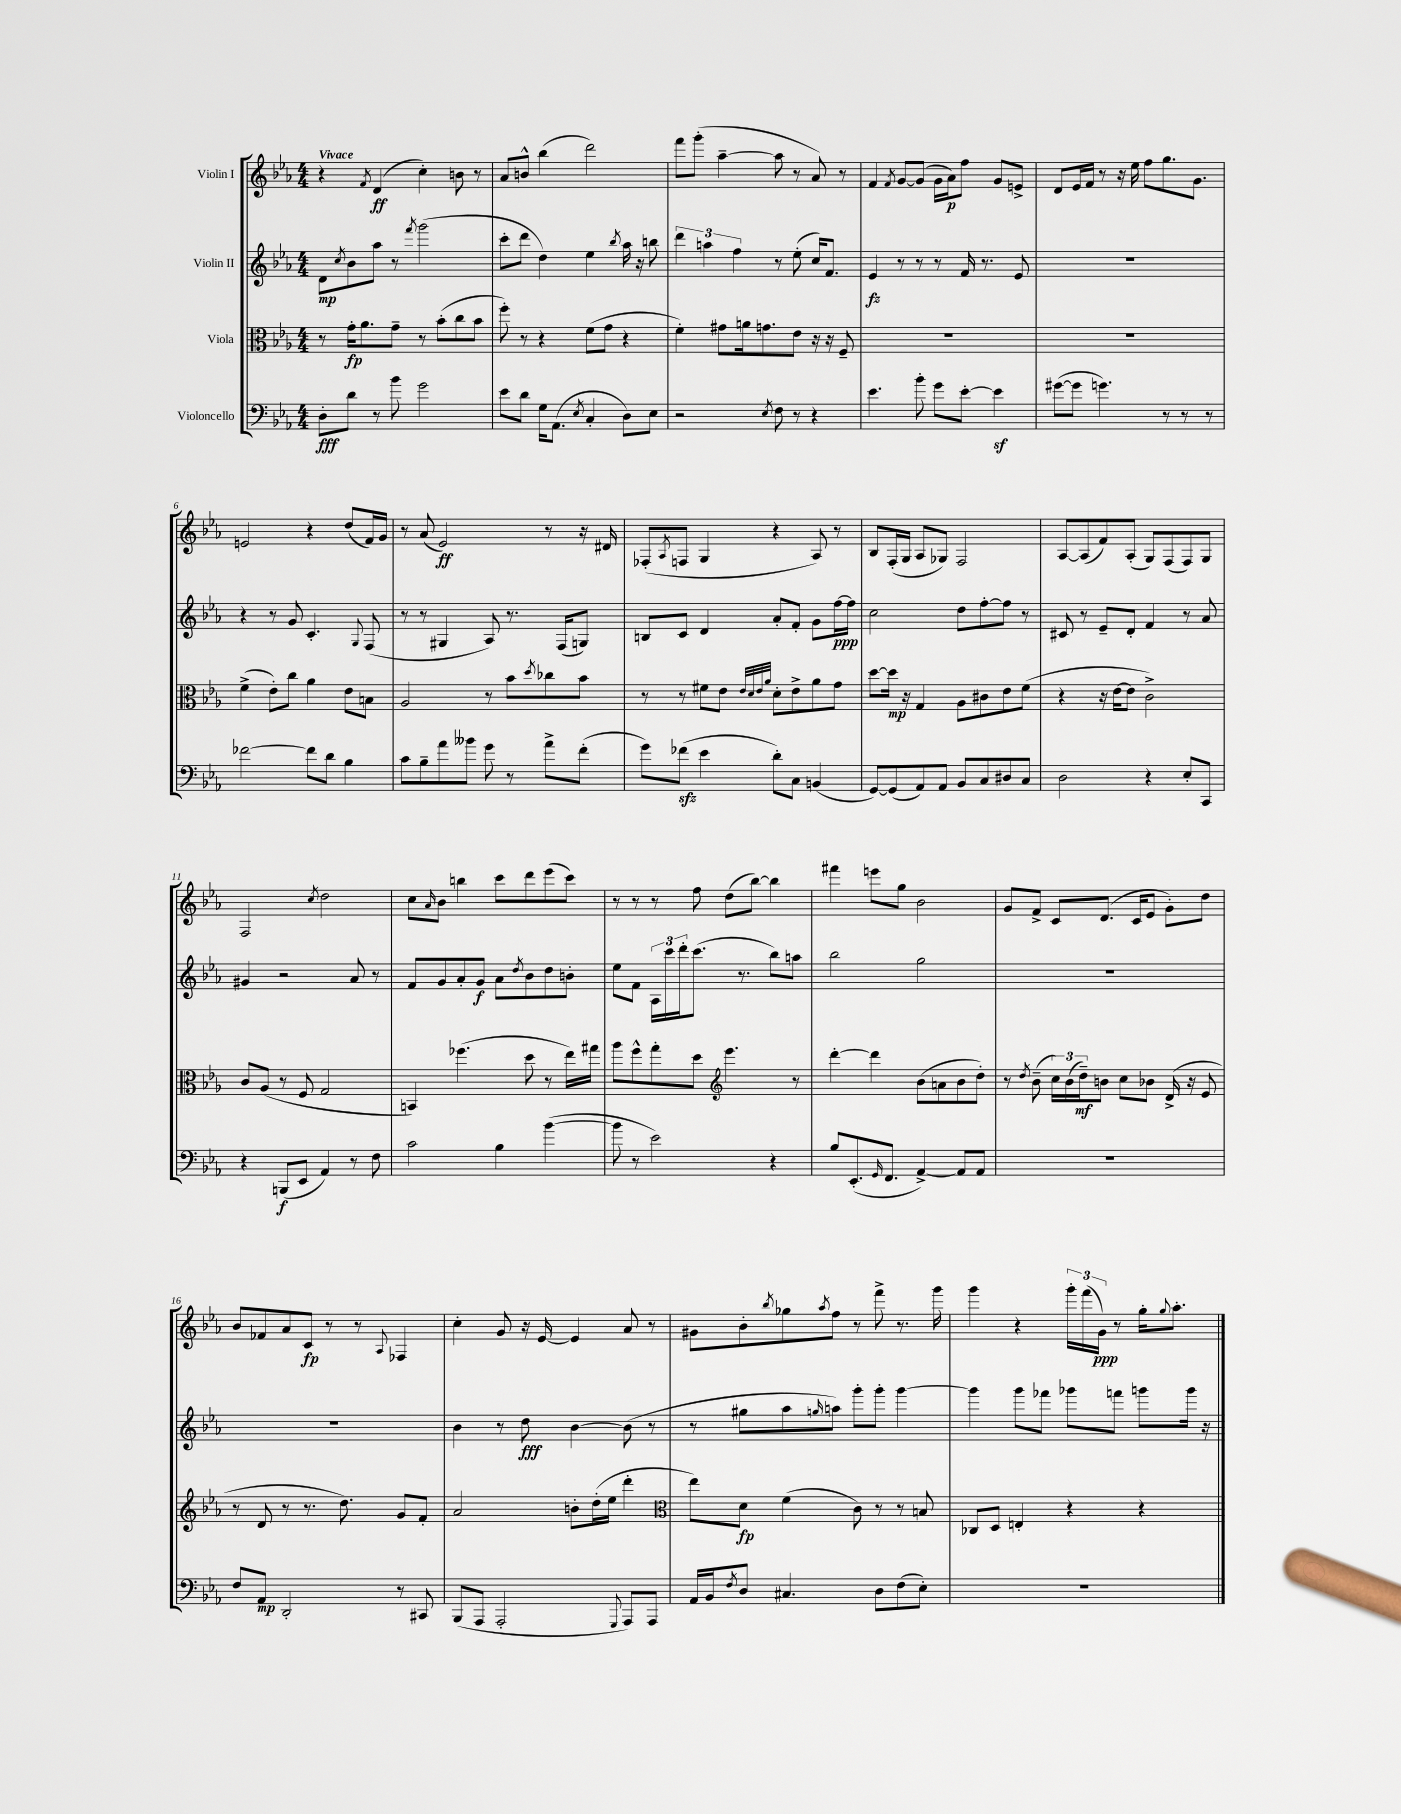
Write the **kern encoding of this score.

**kern	**kern	**kern	**kern
*staff4	*staff3	*staff2	*staff1
*clefF4	*clefC3	*clefG2	*clefG2
*k[b-e-a-]	*k[b-e-a-]	*k[b-e-a-]	*k[b-e-a-]
*M4/4	*M4/4	*M4/4	*M4/4
8D'\L	8r	8d\L	4r
.	.	8qcc/	.
8d\J	16g'\LK	8b-\	.
.	8.a-\	.	.
.	.	.	8qf/
8r	.	8aa-\J	(4d/
8b-\	8g~\J	8r	.
.	.	8qfff/	.
2g\	8r	(2ggg\	4cc'\)
.	(8b-'\L	.	.
.	8cc\	.	8b\
.	8b-\J	.	8r
=	=	=	=
8e-\L	8ff'\)	8ccc'\L	8a-/L
8d\J	8r	8ddd\J	8b^^/J
16G\LK	4r	4dd\)	(4bb-\
(8.AA-\J	.	.	.
8qE-/	.	.	.
4C'/	(8f\L	4ee-\	2ddd\)
.	8g\J	.	.
.	.	8qbb-/	.
8D\L)	4r	16aa-\	.
.	.	16r	.
8E-\J	.	8bb\	.
=	=	=	=
2r	4f'\)	6ddd\	8fff\L
.	.	.	(8ggg'\J
.	.	6aa\	.
.	8g#\L	.	[4aa-~\
.	.	6ff\	.
.	16a\k	.	.
.	8.g\	.	.
8qE-/	.	.	.
8F\	.	8r	8aa-\]
8r	8e-\J	(8ee-'\	8r
4r	16r	16cc/LK)	8a-/)
.	16r	8.f/J	.
.	8F~/	.	8r
=	=	=	=
4.e-\	1r	4e-/	4f/
.	.	.	8qf/
.	.	8r	[8g/L
8b-'\	.	8r	(8g/]J
8g\L	.	8r	16g\LL
.	.	.	16a-\J)
[8e-'\J	.	16f/	8ff\J
.	.	8.r	.
4e-\]	.	.	8g/L
.	.	8e-/	8e^/J
=	=	=	=
([8g#\L	1r	1r	8d/L
8g#\]J	.	.	16e-/L
.	.	.	16f/JJ
4.g\)	.	.	8r
.	.	.	16r
.	.	.	16ee-\
.	.	.	8ff\L
8r	.	.	8.gg\
8r	.	.	.
.	.	.	8.g\J
8r	.	.	.
=	=	=	=
[2f-\	(4f^\	4r	2e/
.	8e-'\L)	8r	.
.	8cc\J	8g/	.
8f-\]L	4a-\	4.c'/	4r
8d\J	.	.	.
4B-\	8e-\L	.	(8dd/L
.	.	8qqG/	.
.	8B\J	(8F/	16f/L)
.	.	.	16g/JJ
=	=	=	=
8c\L	2A-/	8r	8r
8B-~\	.	8r	(8a-/
8a-\	.	4G#/	2e-/)
8b--\J	.	.	.
8g\	8r	8A-/)	.
8r	8b-\L	8.r	.
.	8qdd/	.	.
8a-^\L	8cc-\	.	8r
.	.	(16F/LK	.
(8f'\J	8b-\J	8G/J)	16r
.	.	.	16d#/
=	=	=	=
8g\L)	8r	8B/L	(8F-'/L
.	.	.	8qA-/
(8f-\J	8r	8c/J	8F/J
4e-\	8f#\L	4d/	4G/
.	8e-\J	.	.
.	32qqe-/LLL	.	.
.	32qqd/	.	.
.	32qqe-/	.	.
.	32qqa-/JJJ	.	.
8d'\L)	8d'\L	8a-'/L	4r
8C\J	8e-^\	8f'/J	.
(4BB/	8a-\	8g\L	8A-/)
.	8g\J	[16ff\L	8r
.	.	16ff\]JJ	.
=	=	=	=
[8GG/L)	[8dd\L	2cc\	8B-/L
(8GG/]	16dd\]Jk	.	(16F'/L
.	16r	.	16G/JJ
8AA-/)	4G/	.	8A-/L
8AA-/J	.	.	8G-/J)
8BB-/L	8A-\L	8dd\L	2F/
8C/	8c#\	[8ff'\	.
8D#/	8e-\	8ff\]J	.
8C/J	(8f\J	8r	.
=	=	=	=
2D\	4r	8c#/	[8A-/L
.	.	8r	(8A-/]
.	16r	8e-~/L	8f/)
.	[16e-\LK	.	.
.	8e-\]J	8d'/J	(8A-'/J
4r	2c^\)	4f/	8G/L)
.	.	.	(8F/
8E-'/L	.	8r	8F/)
8CC/J	.	8a-/	8G/J
=	=	=	=
4r	8c/L	4g#/	2F/
.	(8A-/J	.	.
(8BBB/L	8r	2r	.
8EE-/J	8F/	.	.
.	.	.	8qcc/
4AA-/)	2G/	.	2dd\
8r	.	8a-/	.
8F\	.	8r	.
=	=	=	=
2c\	4BB/)	8f/L	8cc\L
.	.	.	16qqa-/
.	.	8g/	8b-\J
.	(4.ff-\	8a-'/	4bb\
.	.	8g/J	.
4B-\	.	8a-\L	8ccc\L
.	.	8qdd/	.
.	8dd\	8b-\	8ddd\
([4b-\	8r	8dd\	(8eee-\
.	16ee-\LL)	8b'\J	8ccc\J)
.	16gg#\JJ	.	.
=	=	=	=
8b-\]	8aa-\L	8ee-\L	8r
8r	8ff^^\	8f\J	8r
2e-\)	8gg'\	24A-\LL	8r
.	.	24ccc\	.
.	.	24ddd'\J	.
.	8dd\J	(8.ccc\J	8ff\
*	*clefG2	*	*
.	4.eee-\	.	(8dd\L
.	.	8.r	.
.	.	.	[8bb-\J)
4r	.	8bb-\L)	4bb-\]
.	8r	8aa\J	.
=	=	=	=
8B-/L	[4ddd'\	2bb-\	4fff#\
(8.EE-'/	.	.	.
.	4ddd\]	.	8eee\L
16qqGG/	.	.	.
8.FF/J	.	.	.
.	.	.	8gg\J
[4AA-^/)	(8b-\L	2gg\	2b-\
.	8a\	.	.
8AA-/]L	8b-\	.	.
8AA-/J	8dd'\J)	.	.
=	=	=	=
1r	8r	1r	8g/L
.	8qdd/	.	.
.	(8b-~\	.	8f^/J
.	24cc\LL)	.	8c/L
.	(24b-\	.	.
.	24dd~\J)	.	.
.	8b\J	.	(8.d/J
.	8cc\L	.	.
.	.	.	16c/LK
.	8b-\J	.	8e-/J
.	(16d^/	.	8g'\L)
.	16r	.	.
.	8e-/	.	8dd\J
=	=	=	=
8F/L	8r	1r	8b-/L
8AA-/J	8d/	.	8f-/
2DD'/	8r	.	8a-/
.	8.r	.	8c/J
.	.	.	8r
.	8.dd\)	.	.
.	.	.	8r
.	.	.	8qqA-/
8r	8g/L	.	4F-/
8CC#/	8f'/J	.	.
=	=	=	=
(8BBB-/L	2a-/	4b-\	4cc'\
8AAA-/J	.	.	.
2AAA-'/	.	8r	8g/
.	.	8dd\	16r
.	.	.	[16e-/
.	8b'\L	[4b-\	4e-/]
.	(16dd'\L	.	.
.	16ee-\JJ	.	.
8qqGGG/	.	.	.
8AAA-/L)	4ddd'\	(8b-\]	8a-/
8AAA-/J	.	8r	8r
=	=	=	=
*	*clefC3	*	*
16AA-/LL	8ee-\L)	8r	8g#\L
16BB-/J	.	.	.
8qF/	.	.	.
8D/J	8d\J	8gg#\L	8b-'\
.	.	.	8qbb-/
4.C#/	(4f\	8aa-\	8gg-\
.	.	16qqgg/	8qaa-/
.	.	8aa\J)	8ff\J
.	8c\)	8ggg'\L	8r
8D\L	8r	8ggg'\J	8fff^\
(8F\	8r	[4ggg\	8.r
8E-'\J)	8B/	.	.
.	.	.	16ggg\
=	=	=	=
1r	8C-/L	4ggg\]	4ggg\
.	8D/J	.	.
.	4E'/	8ggg\L	4r
.	.	8fff-\J	.
.	4r	8ggg-\L	24ggg'\LL
.	.	.	(24fff\
.	.	.	24g\JJ)
.	.	8fff\J	8r
.	4r	8ggg\L	16gg'\LK
.	.	.	8qqgg/
.	.	.	8.aa-'\J
.	.	16ggg\Jk	.
.	.	16r	.
==	==	==	==
*-	*-	*-	*-
